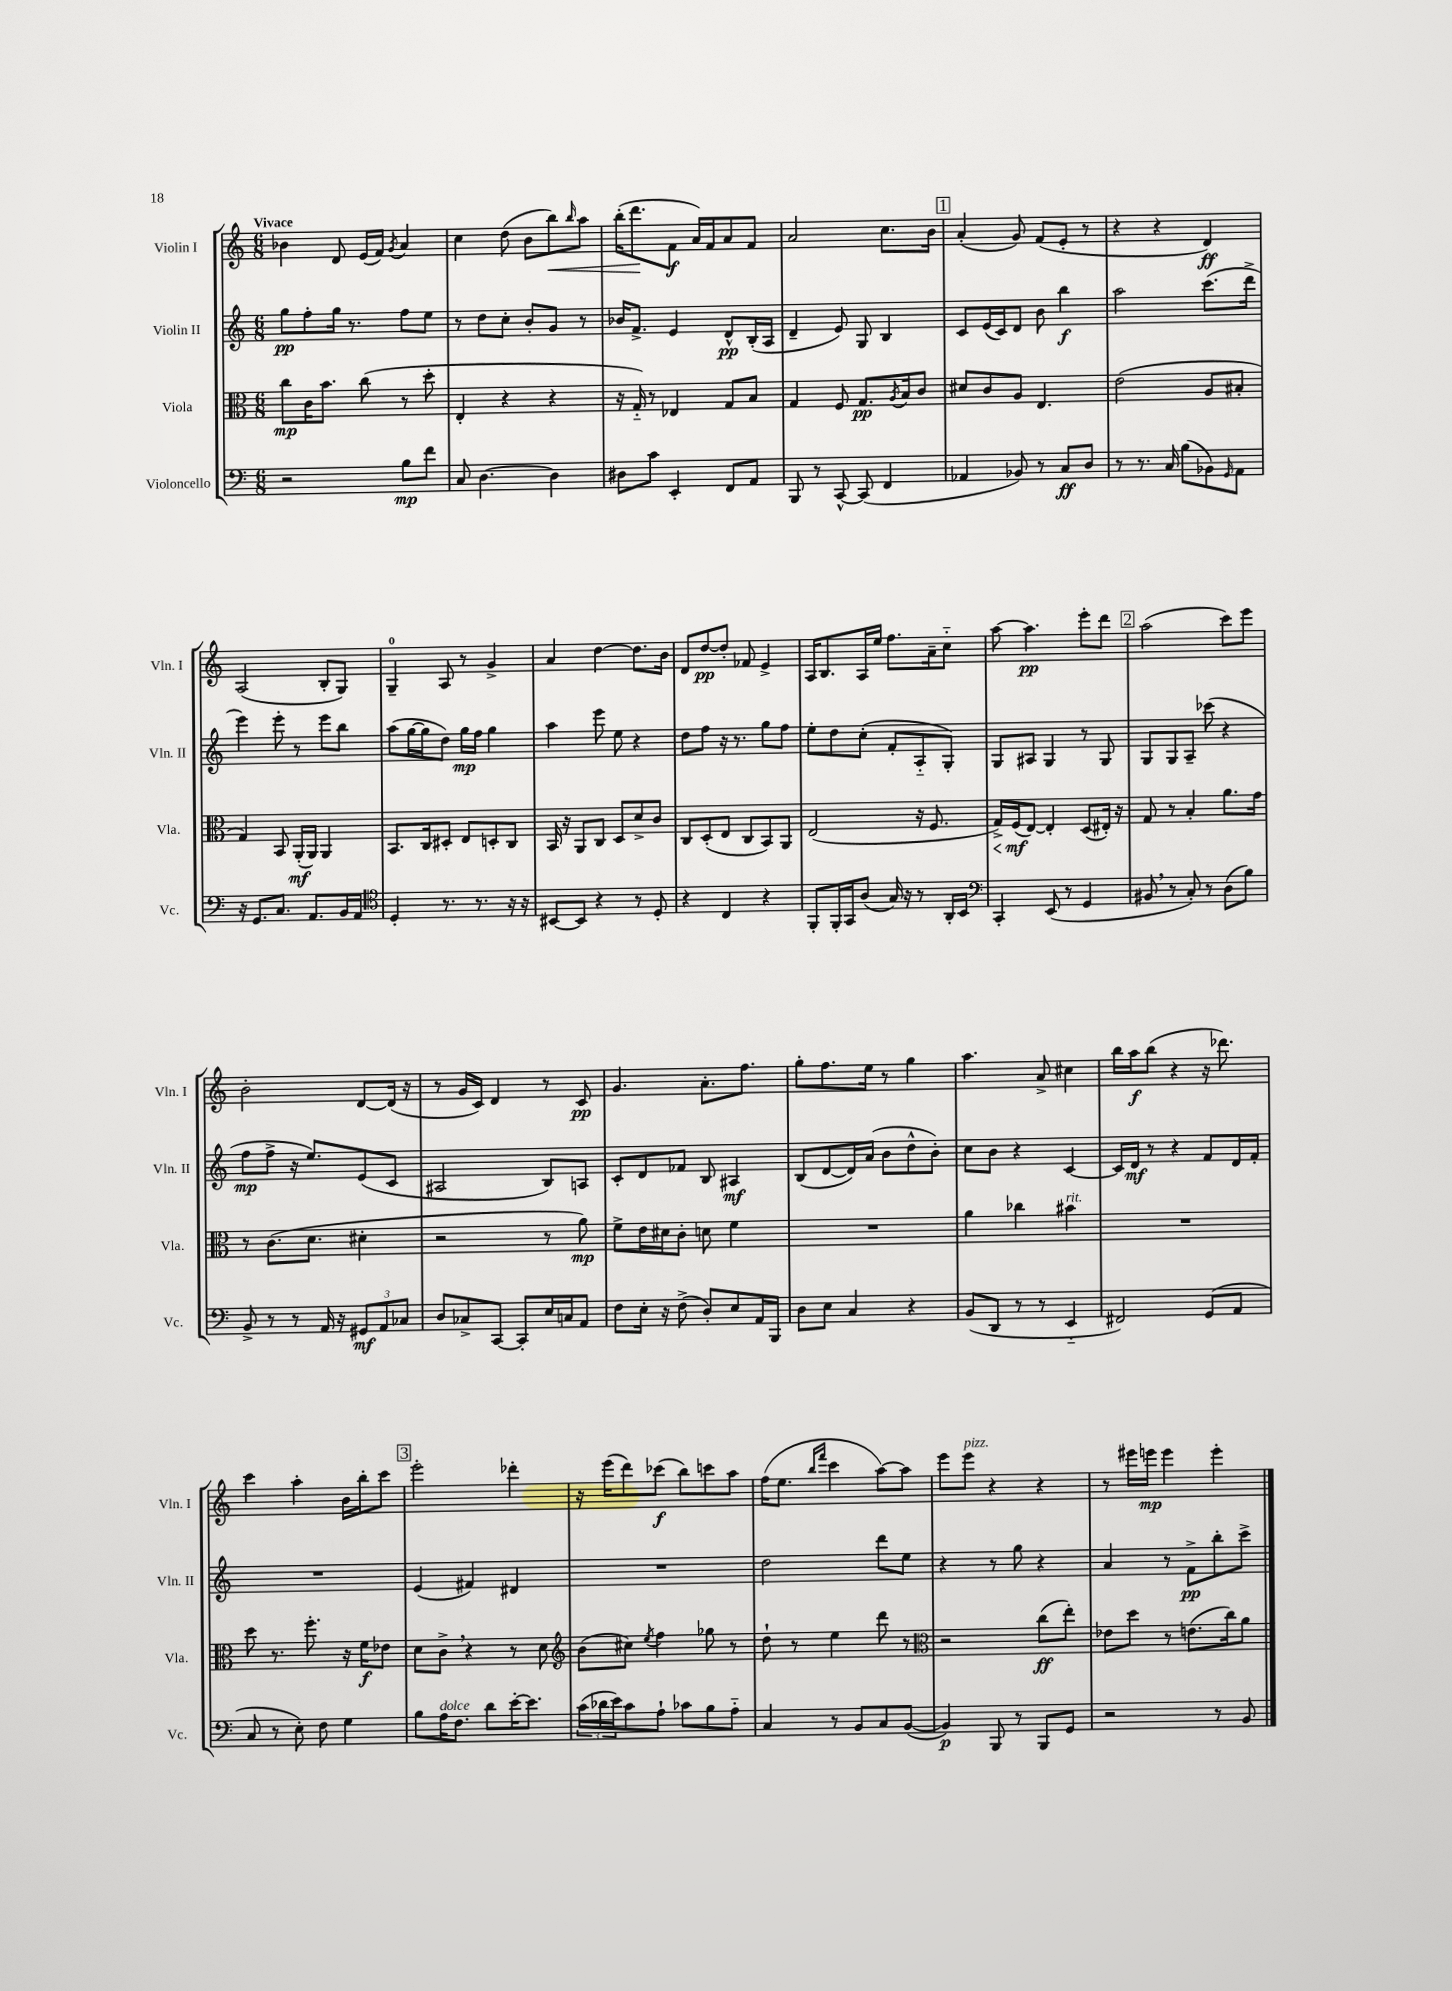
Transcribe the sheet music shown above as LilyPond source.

<<
\new StaffGroup <<
\new Staff = "s0" \with { instrumentName = "Violin I" shortInstrumentName = "Vln. I" } {
    \clef treble \key c \major \numericTimeSignature \time 6/8 \tempo "Vivace"
    bes'4 d'8 e'16( f'16) \acciaccatura { g'8 } a'4 |
    c''4 d''8( b'8 b''8\<) \grace { b''16 } a''8 |
    b''16-.( d'''8.\! f'8\f a'16) f'16 a'8 f'8 |
    a'2 c''8. b'16 |
    \mark \markup { \box "1" } a'4-.( g'8) f'8( e'8-. r8 |
    r4 r4 d'4\ff) |
    a2( b8-. g8) |
    g4-0-- a8 r8 g'4-> |
    a'4 d''4~ d''8. b'16 |
    d'8 d''8~\pp d''8-. fes'8 e'4-> |
    a16 b8. a16 e''16 f''8. a'16-- c''8-_ |
    a''8~ a''4.\pp e'''8-. d'''8 |
    \mark \markup { \box "2" } a''2( c'''8) e'''8 |
    b'2-. d'8~ d'16( r16 |
    r8 g'16 c'16) d'4 r8 c'8\pp |
    g'4. a'8.-. f''8. |
    g''8-. f''8. e''16 r8 g''4 |
    a''4. a'8-> cis''4 |
    b''16 a''16\f b''8( r4 r16 des'''8.) |
    c'''4 a''4-. b'16 b''16-. c'''8 |
    \mark \markup { \box "3" } e'''2-. des'''4-. |
    r16 e'''16( d'''8) ces'''8\f( b''8) c'''8 a''8 |
    f''16( e''8. \grace { b''16 f'''16 } c'''4 a''8~) a''8 |
    e'''8 e'''8^\markup { \italic "pizz." } r4 r4 |
    r8 eis'''16 e'''16\mp e'''4 e'''4-. \bar "|." |
}
\new Staff = "s1" \with { instrumentName = "Violin II" shortInstrumentName = "Vln. II" } {
    \clef treble \key c \major \numericTimeSignature \time 6/8
    g''8\pp f''8-. g''16 r8. f''8 e''8 |
    r8 d''8 c''8-. b'8-. g'8 r8 |
    bes'16 f'8.-> e'4 d'8-^\pp b16-.( a16 |
    d'4-- e'8) g8 b4 |
    \mark \markup { \box "1" } c'8 e'16( c'16) d'8 b'8 b''4\f |
    a''2 c'''8.( d'''16-> |
    e'''4) e'''8-. r8 e'''8 b''8 |
    a''8( g''16~ g''16 d''8) g''16\mp f''16 g''4 |
    a''4 e'''8 e''8 r4 |
    d''8 f''8 r16 r8. g''8 f''8 |
    e''8-. d''8 c''8-.( f'8-. a8-_ g8-.) |
    g8 ais8 g4 r8 g8 |
    \mark \markup { \box "2" } g8 g8 a8-- ces'''8( r4 |
    f''8\mp f''8-> r16 e''8.) e'8( c'8 |
    ais2 b8) a8 |
    c'8-. d'8 fes'8 b8 ais4\mf |
    b8( d'8~ d'16) a'16( b'8 d''8-^ b'8-.) |
    c''8 b'8 r4 c'4~ |
    c'16 d'16\mf r8 r4 f'8 d'16 f'16-. |
    R2. |
    \mark \markup { \box "3" } e'4( fis'4) dis'4 |
    R2. |
    d''2 d'''8 e''8 |
    r4 r8 g''8 r4 |
    a'4 r8 f'8->\pp b''8-. c'''8-> \bar "|." |
}
\new Staff = "s2" \with { instrumentName = "Viola" shortInstrumentName = "Vla." } {
    \clef alto \key c \major \numericTimeSignature \time 6/8
    c''8\mp c'16 b'8. c''8( r8 d''8-. |
    e4-. r4 r4 |
    r16 g16-_) r8 ees4 g8 b8 |
    g4 f8 g8.\pp \acciaccatura { a8 } b16 c'8 |
    \mark \markup { \box "1" } dis'8 c'8 a8 e4. |
    e'2( a8 bis8-. |
    g4) b,8 a,16-.\mf( a,16) a,4 |
    b,8. c16 dis8-. e8 d8-. c8 |
    b,16 r16 a,8 c8 d8 d'8-> c'8 |
    c8 d8-.( e8 c8 b,8) a,8 |
    e2( r16 f8. |
    g16->\<) f16\mf\!( e8~) e4-. d8( eis16-.) r16 |
    \mark \markup { \box "2" } g8 r8 b4-. a'8. g'16 |
    r8 c'8.( d'8. dis'4-. |
    r2 r8 a'8\mp) |
    f'8-> e'16 dis'16 c'8-. d'8 f'4 |
    R2. |
    a'4 ces''4 bis'4^\markup { \italic "rit." } |
    R2. |
    d''8 r8. f''8.-. r16 f'16\f ees'8 |
    \mark \markup { \box "3" } d'8 c'8-> \breathe r4 r8 d'8 |
    \clef treble b'8( cis''8) \acciaccatura { e''8 } f''4 ges''8 r8 |
    d''8-! r8 e''4 d'''8 r8 |
    \clef alto r2 c''8\ff( e''8-.) |
    ees'8 d''8 r8 e'8.( c''16) a'8 \bar "|." |
}
\new Staff = "s3" \with { instrumentName = "Violoncello" shortInstrumentName = "Vc." } {
    \clef bass \key c \major \numericTimeSignature \time 6/8
    r2 b8\mp f'8 |
    c8 d4.~ d4 |
    dis8 c'8 e,4-. f,8 a,8 |
    b,,8 r8 c,8~-^ c,8( f,4 |
    \mark \markup { \box "1" } aes,4 bes,8) r8 c8\ff d8 |
    r8 r8. c16 b8( bes,8) \grace { g,16 } a,8 |
    r16 g,8. c8. a,8. b,16 a,16 |
    \clef tenor d4-. r8. r8. r16 r16 |
    bis,8~ bis,8 r4 r8 d8-. |
    r4 c4 r4 |
    f,8-. f,16-. g,16 a8( g16) r16 r8 a,16-. b,16 |
    \clef bass c,4-. e,8( r8 g,4 |
    \mark \markup { \box "2" } bis,8 \breathe r8 c8-.) r8 d8( b8) |
    b,8-> r8 r8 a,16 r16 \tuplet 3/2 { gis,8\mf a,8 ces8 } |
    d8 ces8-> c,8~ c,8-. e16 c16 a,8 |
    f8 e16-. r16 f8->( d8-.) e8 a,16 b,,16 |
    d8 e8 c4 r4 |
    b,8( d,8 r8 r8 e,4-_ |
    fis,2) g,8( a,8 |
    c8 r8 e8-.) f8 g4 |
    \mark \markup { \box "3" } b8 a16^\markup { \italic "dolce" } f8. d'8 e'16~-. e'8. |
    \tuplet 3/2 { c'16( des'16 e'16) } c'8 a8-! ces'8 b8 a8-_ |
    c4 r8 b,8 c8 b,8~( |
    b,4\p) b,,8 r8 b,,8 g,8 |
    r2 r8 b,8 \bar "|." |
}
>>
>>
\layout { \context { \Score \remove "Bar_number_engraver" } }
